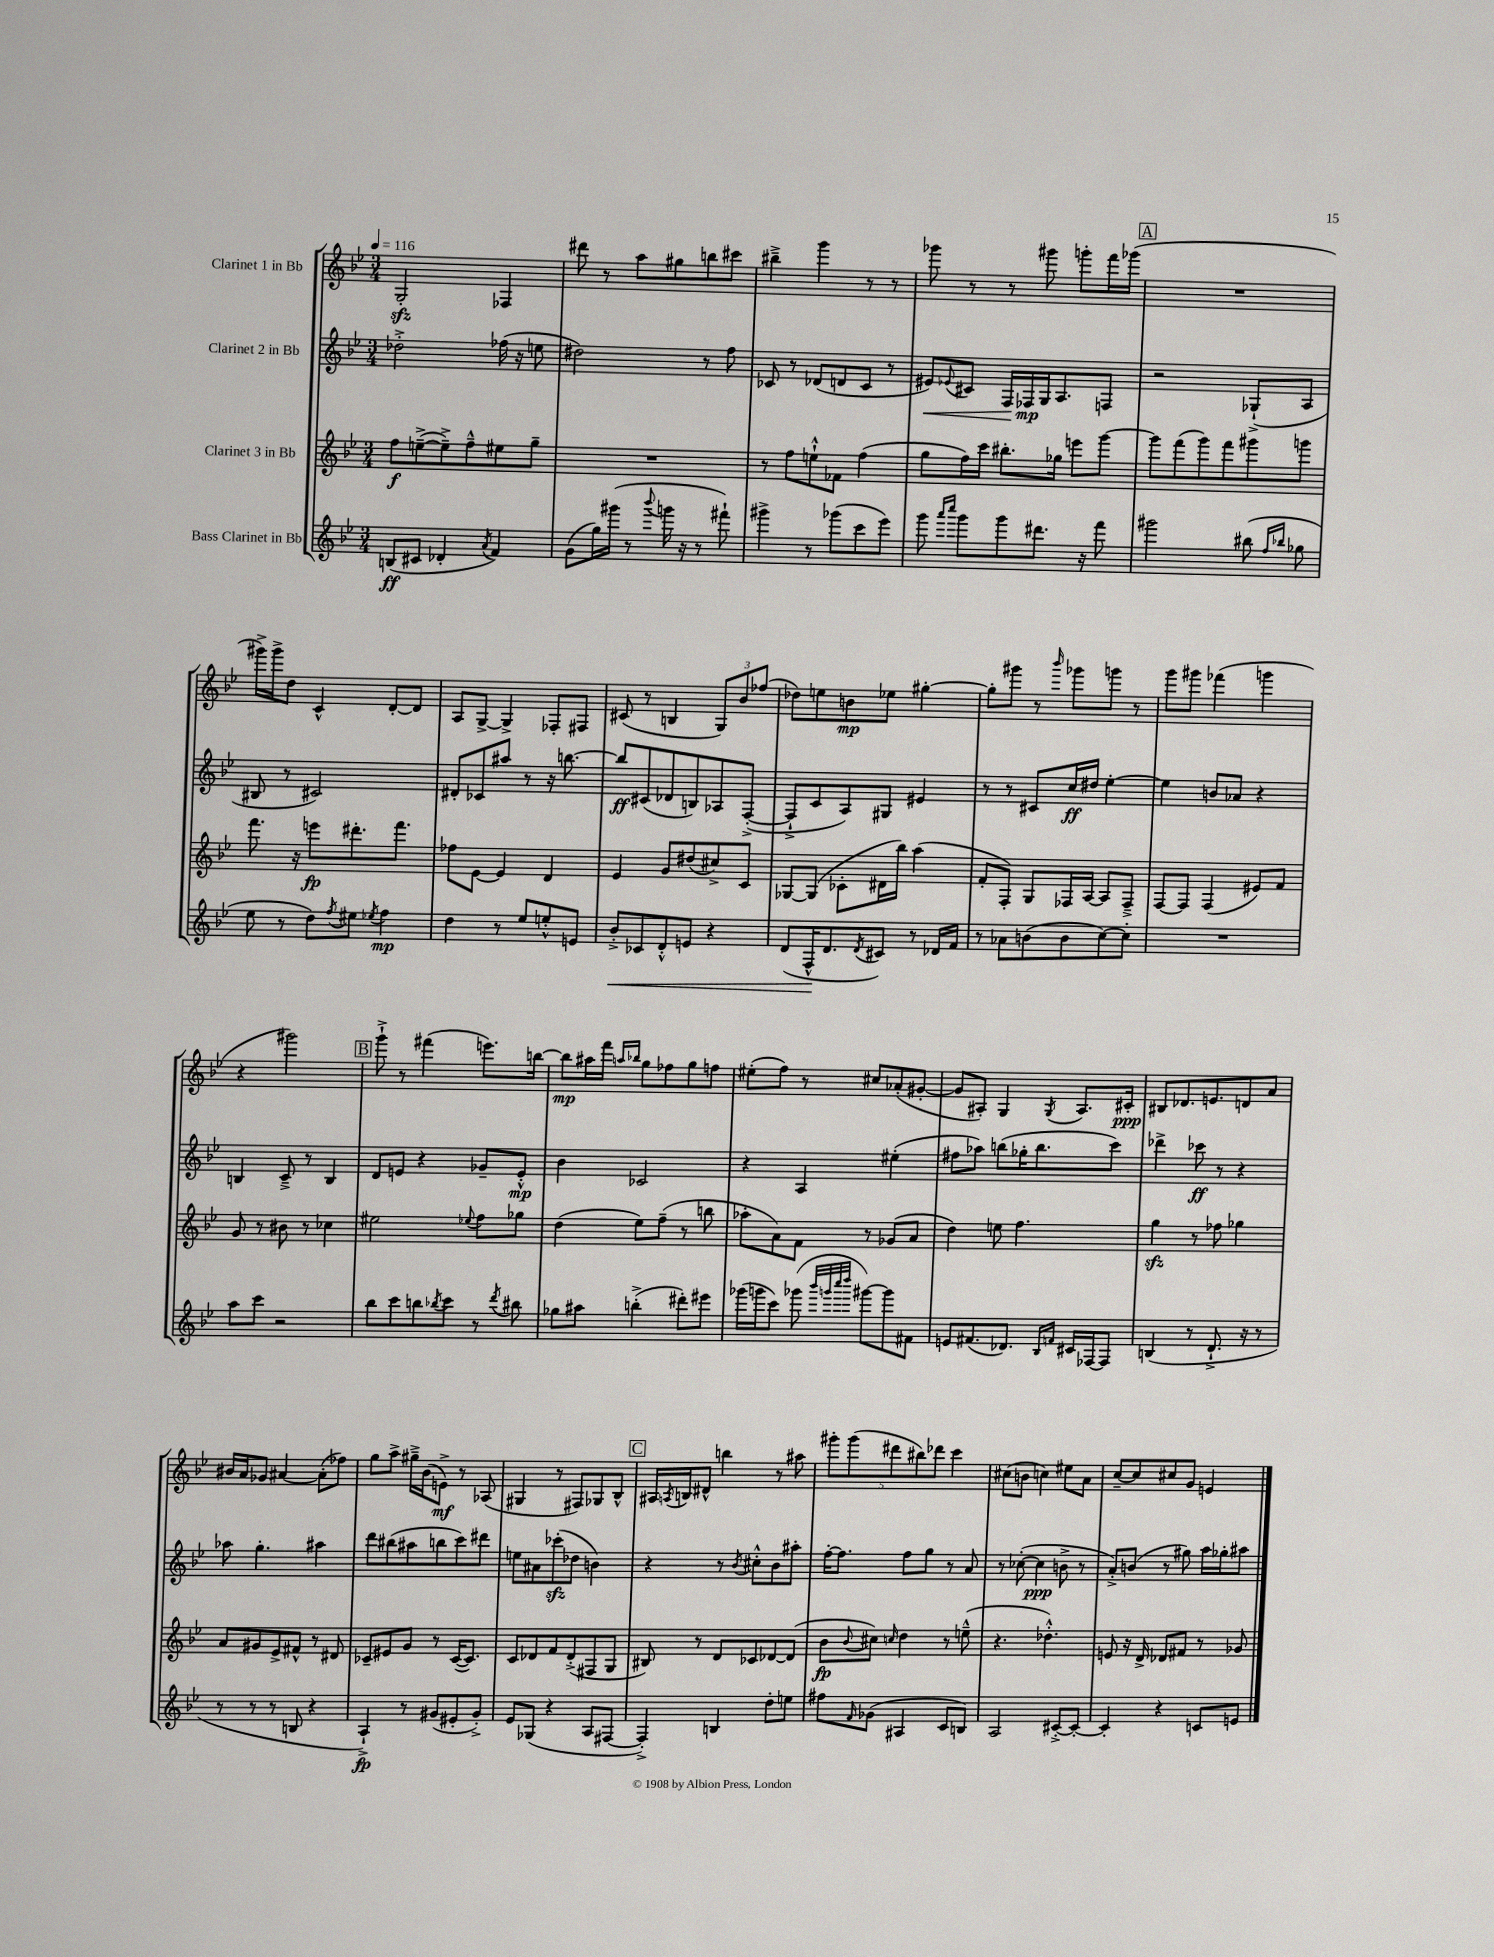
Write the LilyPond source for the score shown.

<<
\new StaffGroup <<
\new Staff = "s0" \with { instrumentName = "Clarinet 1 in Bb" } {
    \clef treble \key bes \major \numericTimeSignature \time 3/4 \tempo 4 = 116
    g2-.\sfz fes4 |
    dis'''8 r8 a''8 gis''8 b''8 cis'''8 |
    bis''4---> g'''4 r8 r8 |
    ges'''8 r8 r8 gis'''8 g'''8-. f'''16 ges'''16( |
    \mark \markup { \box "A" } R2. |
    gis'''16->) gis'''16-> d''8 c'4-^ d'8~-. d'8 |
    a8 g8~-> g4-> fes8-. fis8 |
    cis'8( r8 b4 \tuplet 3/2 { g8) bes'8 fes''8( } |
    des''8) e''8 b'8\mp ees''8 gis''4~-. |
    gis''8-. gis'''8 r8 \grace { bes'''16 } ges'''8 g'''8 r8 |
    g'''8 gis'''8 fes'''4( g'''4 |
    r4 gis'''2) |
    \mark \markup { \box "B" } g'''8-!-> r8 fis'''4( e'''8.) b''16~ |
    b''8\mp ais''16 f'''16 \grace { a''16 bes''16 } g''8 fes''8 g''8 f''8 |
    eis''8-.( f''8) r8 cis''8 aes'8-.( gis'8~-. |
    gis'8 ais8-.) g4 \acciaccatura { g8 } ais8. cis'16-.\ppp |
    bis8 des'8. e'8. d'8 a'8 |
    bis'16 a'16 ges'8 ais'4~ ais'8-.( fes''8) |
    g''8 a''8-> gis''16---> bes'16( e'8->\mf) r8 aes8( |
    gis4 r8 fis8) ges8 bes8-^ |
    \mark \markup { \box "C" } ais16 \acciaccatura { a8 } b16 dis'8-^ b''4 r8 ais''8 |
    \tuplet 5/4 { gis'''8-. gis'''8( dis'''8 bis''8) des'''8 } c'''4 |
    cis''8( b'8 c''4) eis''8 a'8 |
    c''8~-- c''8 cis''8 g'8 e'4 \bar "|." |
}
\new Staff = "s1" \with { instrumentName = "Clarinet 2 in Bb" } {
    \clef treble \key bes \major \numericTimeSignature \time 3/4
    des''2-.-> fes''16( r16 e''8 |
    dis''2) r8 f''8 |
    ces'8 r8 des'8( d'8 ces'8 r8 |
    eis'8\<) \appoggiatura { ees'8 } cis'8 f16\! fes16\mp g16 a8. f8 |
    \mark \markup { \box "A" } r2 ges8-!->( a8 |
    bis8 r8 cis'2) |
    dis'8-. ces'8 ais''8 r8 r16 b''8.~ |
    b''8\ff cis'8( des'8 b8) aes8 f8~-.->( |
    f8-!-> c'8 a8) gis8 eis'4 |
    r8 r8 cis'8 c''16\ff dis''16 ees''4~-. |
    ees''4 b'8 aes'8 r4 |
    b4 c'8---> r8 b4 |
    \mark \markup { \box "B" } d'8 e'8 r4 ges'8-- e'8-.-^\mp |
    bes'4 ces'2 |
    r4 a4 eis''4-.( |
    fis''8 aes''8) b''8( ges''16-. b''8. c'''8) |
    des'''4-> ces'''8\ff r8 r4 |
    aes''8 g''4.-. ais''4 |
    d'''8 bis''8( ais''8 b''8 c'''8) dis'''8 |
    e''8 ais'8 ces'''8-.\sfz( des''8 b'4) |
    \mark \markup { \box "C" } r4 r8 \acciaccatura { bes'8 } cis''8-.-^ bes'8 ais''8-. |
    f''16~-. f''8. f''8 g''8 r8 a'8 |
    r8 ces''8~-.( ces''4\ppp b'8-> r8 |
    a'8-.->) b'8( r8 gis''8) a''16 ges''16-. ais''8 \bar "|." |
}
\new Staff = "s2" \with { instrumentName = "Clarinet 3 in Bb" } {
    \clef treble \key bes \major \numericTimeSignature \time 3/4
    f''8\f e''8~--->( e''8--->) f''8---^ eis''8 g''8-- |
    R2. |
    r8 f''8 e''8-!-^ fes'8 f''4( |
    g''8 f''16) c'''16 bis''8.-. ges''16 e'''8 g'''8~ |
    \mark \markup { \box "A" } g'''8 f'''8( g'''8) f'''8 gis'''8 g'''8 |
    f'''8. r16 e'''8\fp dis'''8.-. f'''8. |
    fes''8 ees'8~ ees'4 d'4 |
    ees'4 g'8 dis''8( cis''8->) c'8 |
    ges8~ ges8( ces'8-. dis'16 bes''16) a''4( |
    f'8-. f8-.) g8 fes16 a16~ a8 fes8---> |
    f8~ f8 f4( eis'8) f'8 |
    g'8 r8 bis'8 r8 ces''4 |
    \mark \markup { \box "B" } eis''2 \appoggiatura { ees''8 } f''8 ges''8 |
    d''4( ees''8) f''8--( r8 b''8 |
    aes''8-. a'8) f'8 r8 ges'8( a'8 |
    d''4) e''8 f''4. |
    g''4\sfz r8 fes''8 ges''4 |
    a'8 gis'8 ees'8-> fis'8-^ r8 dis'8 |
    ces'8-- eis'8 g'8 r8 ces'16~( ces'8.) |
    c'8 des'8 f'8 des'8-.->( fis8 g8 |
    \mark \markup { \box "C" } bis8) r8 d'8 ces'8 des'8~ des'8( |
    bes'8\fp \appoggiatura { bes'8 } cis''8) \grace { c''16 } d''4 r8 e''8---^( |
    r4. des''4.-.-^) |
    e'8 r16 d'16-> des'8 fis'8 r8 ges'8 \bar "|." |
}
\new Staff = "s3" \with { instrumentName = "Bass Clarinet in Bb" } {
    \clef treble \key bes \major \numericTimeSignature \time 3/4
    b8\ff( cis'8 des'4-. \acciaccatura { a'8 } f'4) |
    g'8( g''16) gis'''16( r8 \appoggiatura { bes'''8 } g'''16 r16 r8 fis'''8-!) |
    gis'''4-> r8 ges'''8( c'''8 ees'''8) |
    g'''8 \grace { a'''16 c''''16 } g'''8 g'''8 dis'''8. r16 f'''8 |
    \mark \markup { \box "A" } gis'''2 bis''8( \grace { f''16 bes''16 } ges''8 |
    ees''8 r8 d''8) \acciaccatura { f''8 } eis''8 \acciaccatura { ees''8 } f''4\mp |
    d''4 r8 ees''8 e''8-.-^ e'8 |
    bes'8-.->\< ces'8 d'8-.-^ e'8 r4 |
    d'8( f16-^\! d'8. \acciaccatura { d'8 } cis'8) r8 des'16 f'16 |
    r8 aes'8 b'8( b'8 c''8~) c''8-. |
    R2. |
    a''8 c'''8 r2 |
    \mark \markup { \box "B" } bes''8 c'''8 b''8 \acciaccatura { bes''8 } c'''8 r8 \acciaccatura { d'''8 } bis''8 |
    ges''8 ais''8 b''4-.->( dis'''8-.) eis'''8 |
    ges'''16( g'''16 c'''8) ges'''8( \grace { bes'''32 g'''32 c''''32 d''''32 } gis'''8~) gis'''8 fis'8 |
    e'8 fis'8.( des'8.) \grace { bes16 f'16 } cis'16 fes16~ fes8 |
    b4( r8 d'8.-!-> r16 r8 |
    r8 r8 r8 b8 r4 |
    a4-!->\fp) r8 gis'8( eis'8-. gis'8-.->) |
    ees'8 ges8( r4 a8 fis8~ |
    \mark \markup { \box "C" } fis4-.->) b4 d''8-. e''8 |
    fis''8 \grace { f'16 } ges'8( ais4 c'8 b8) |
    a2 cis'8~-.-> cis'8~-. |
    cis'4-. r4 c'8 e'8 \bar "|." |
}
>>
>>
\layout { \context { \Score \remove "Bar_number_engraver" } }
